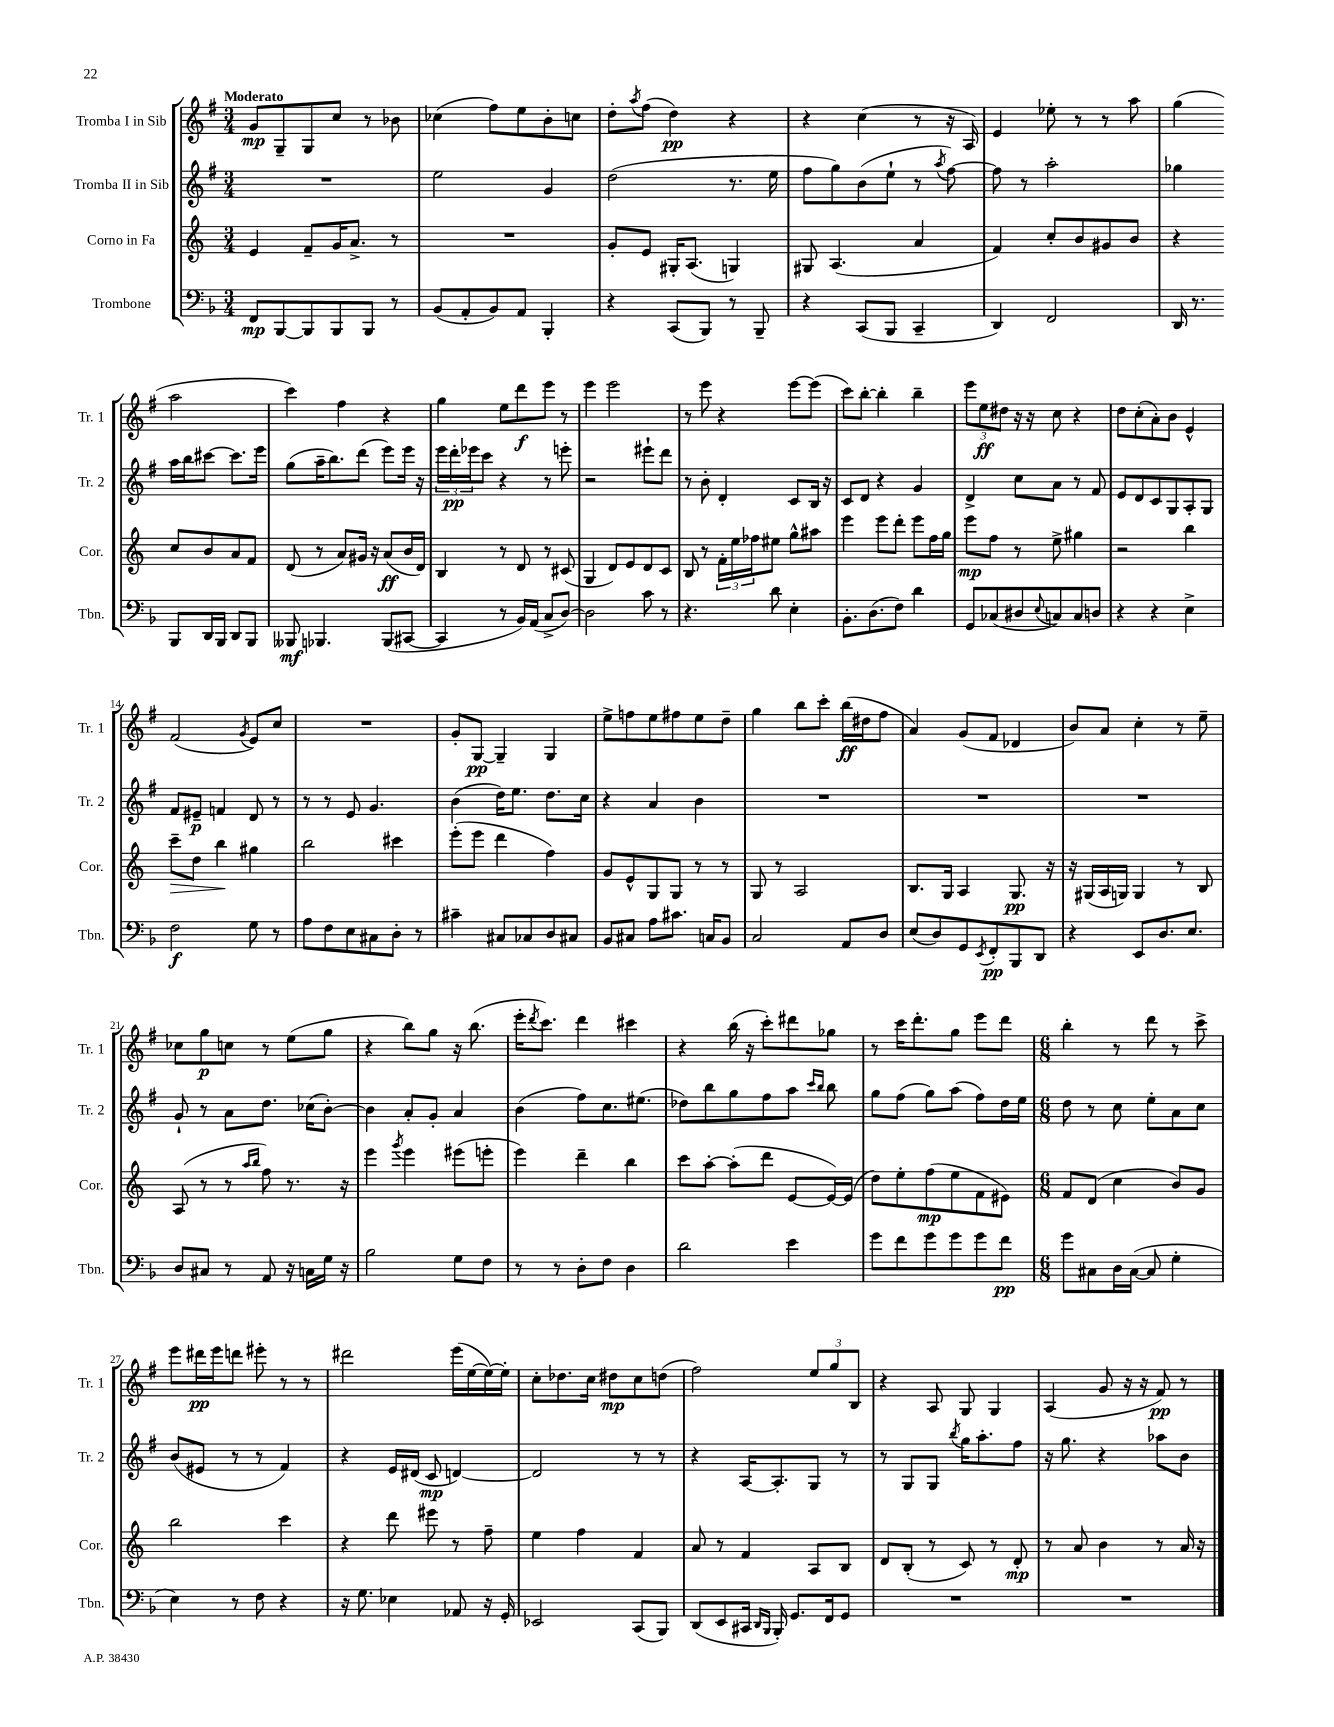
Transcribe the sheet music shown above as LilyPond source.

<<
\new StaffGroup <<
\new Staff = "s0" \with { instrumentName = "Tromba I in Sib" shortInstrumentName = "Tr. 1" } {
    \clef treble \key g \major \numericTimeSignature \time 3/4 \tempo "Moderato"
    g'8\mp g8-- g8 c''8 r8 bes'8 |
    ces''4( fis''8) e''8 b'8-. c''8 |
    d''8-. \acciaccatura { a''8 } fis''8( d''4\pp) r4 |
    r4 c''4( r8 r16 a16) |
    e'4 ees''8-. r8 r8 a''8 |
    g''4( a''2 |
    c'''4) fis''4 r4 |
    g''4 e''8 d'''8\f e'''8 r8 |
    e'''4 e'''2 |
    r8 e'''8 r4 e'''8~ e'''8( |
    c'''8) b''8~-. b''4-. b''4-- |
    \tuplet 3/2 { e'''8 e''8\ff dis''8 } r16 r16 c''8 r4 |
    d''8 c''8-.( a'8-.) b'8 e'4-^ |
    fis'2( \acciaccatura { g'8 } e'8) c''8 |
    R2. |
    g'8-. g8~\pp g4-- g4 |
    e''8-> f''8 e''8 fis''8 e''8 d''8-- |
    g''4 b''8 c'''8-. b''16\ff( dis''16 fis''8 |
    a'4) g'8( fis'8 des'4 |
    b'8) a'8 c''4-. r8 e''8-- |
    ces''8 g''8\p c''8 r8 e''8( g''8 |
    r4 b''8) g''8 r16 b''8.( |
    e'''16-. \acciaccatura { d'''8 } c'''8.) d'''4 cis'''4 |
    r4 b''16( r16 c'''8-.) dis'''8 ges''8 |
    r8 c'''16 d'''8.-. g''8 e'''8 d'''8 |
    \numericTimeSignature \time 6/8 b''4-. r8 d'''8 r8 c'''8-> |
    e'''8 dis'''16\pp e'''16 d'''8 eis'''8-. r8 r8 |
    dis'''2 e'''16( e''16~ e''16~) e''16-. |
    c''8-. des''8. c''16 dis''8\mp c''8 d''8( |
    fis''2) \tuplet 3/2 { e''8 g''8 b8 } |
    r4 a8 g8 g4 |
    a4( g'8 r16 r16 fis'8\pp) r8 \bar "|." |
}
\new Staff = "s1" \with { instrumentName = "Tromba II in Sib" shortInstrumentName = "Tr. 2" } {
    \clef treble \key g \major \numericTimeSignature \time 3/4
    R2. |
    e''2 g'4 |
    d''2( r8. e''16 |
    fis''8 g''8) b'8( e''8-! r8 \acciaccatura { a''8 } fis''8~) |
    fis''8 r8 a''2-. |
    ges''4 a''16 b''16 cis'''8~ cis'''8. e'''16 |
    g''8( a''16-- b''8.) d'''8( e'''8) e'''16 r16 |
    \tuplet 3/2 { e'''16 d'''16-.\pp ees'''16 } c'''8 r4 r8 e'''8-. |
    r2 eis'''8-! d'''8 |
    r8 b'8-. d'4-. c'8 b16 r16 |
    c'8 d'8 r4 g'4 |
    d'4-> c''8 a'8 r8 fis'8 |
    e'8 d'8 c'8 g8 a8-. g8 |
    fis'8 eis'8--\p f'4 d'8 r8 |
    r8 r8 e'8 g'4. |
    b'4( d''16) e''8. d''8. c''16 |
    r4 a'4 b'4 |
    R2. |
    R2. |
    R2. |
    g'8-! r8 a'8 d''8. ces''16( b'8~-.) |
    b'4 a'8-. g'8-. a'4 |
    b'4( fis''8) c''8. eis''8.( |
    des''8) b''8 g''8 fis''8 a''8 \grace { c'''16 b''16 } b''8 |
    g''8 fis''8( g''8) a''8( fis''8) d''16 e''16 |
    \numericTimeSignature \time 6/8 d''8 r8 c''8 e''8-. a'8 c''8 |
    b'8( eis'8 r8 r8 fis'4) |
    r4 e'16 dis'16( c'8\mp d'4~) |
    d'2 r8 r8 |
    r4 a16~ a8.-. g8 r8 |
    r8 g8 g8 \acciaccatura { b''8 } g''16 a''8.-. fis''8 |
    r16 g''8. r4 aes''8 b'8 \bar "|." |
}
\new Staff = "s2" \with { instrumentName = "Corno in Fa" shortInstrumentName = "Cor." } {
    \clef treble \key c \major \numericTimeSignature \time 3/4
    e'4 f'8-- g'16 a'8.-> r8 |
    R2. |
    g'8-. e'8 gis16-. a8.( g4) |
    gis8 a4.( a'4 |
    f'4) c''8-. b'8 gis'8 b'8 |
    r4 c''8 b'8 a'8 f'8 |
    d'8( r8 a'8) gis'16 r16 a'8\ff( b'16 d'16) |
    b4 r8 d'8 r8 cis'8( |
    g4 d'8) e'8 d'8 c'8 |
    b8 r8 \tuplet 3/2 { f'16-. e''16 fes''16 } eis''8 g''8-^ ais''8 |
    e'''4 e'''8 d'''8-. e'''8 f''16 g''16 |
    e'''8\mp f''8 r8 e''8-> gis''4 |
    r2 b''4 |
    c'''8--\> d''8 b''4\! gis''4 |
    b''2 cis'''4 |
    e'''8-.( e'''8 d'''4 f''4) |
    g'8 e'8-^ g8 g8 r8 r8 |
    g8 r8 a2 |
    b8. g16 a4 g8.\pp r16 |
    r16 gis16( a16 g16) g4 r8 b8 |
    a8( r8 r8 \grace { a''16 b''16 } f''8) r8. r16 |
    e'''4 \acciaccatura { g'''8 } e'''4 eis'''8( e'''8-. |
    e'''4) d'''4-- b''4 |
    c'''8 a''8~-. a''8-.( d'''8 e'8~ e'16~) e'16( |
    d''8) e''8-. f''8\mp( e''8 f'8 eis'8) |
    \numericTimeSignature \time 6/8 f'8 d'8( c''4 b'8) g'8 |
    b''2 c'''4 |
    r4 d'''8 eis'''8 r8 f''8-- |
    e''4 f''4 f'4 |
    a'8 r8 f'4 a8 b8 |
    d'8 b8-.( r8 c'8) r8 d'8-.\mp |
    r8 a'8 b'4 r8 a'16 r16 \bar "|." |
}
\new Staff = "s3" \with { instrumentName = "Trombone" shortInstrumentName = "Tbn." } {
    \clef bass \key f \major \numericTimeSignature \time 3/4
    f,8\mp bes,,8~ bes,,8 bes,,8 bes,,8 r8 |
    bes,8( a,8-. bes,8) a,8 bes,,4-. |
    r4 c,8( bes,,8) r8 bes,,8-- |
    r4 c,8( bes,,8 c,4-- |
    d,4) f,2 |
    d,16 r8. bes,,8 d,16 bes,,16 d,8 bes,,8 |
    beses,,8\mf bes,,4. bes,,8( cis,8~ |
    cis,4 r8 bes,16) a,16( c8-> d8~) |
    d2 c'8 r8 |
    r4. d'8 e4-. |
    bes,8.-. d8.( f8) d'4 |
    g,8 ces8( dis8 \appoggiatura { e8 } c8) c8 d8 |
    r4 r4 e4-> |
    f2\f g8 r8 |
    a8 f8 e8 cis8 d8-. r8 |
    cis'4-- cis8 ces8 d8 cis8 |
    bes,8 cis8 a8 cis'8. c16 bes,8 |
    c2 a,8 d8 |
    e8( d8) g,8 \acciaccatura { e,8 } f,8-.\pp bes,,8 d,8 |
    r4 e,8 d8. e8. |
    d8 cis8 r8 a,8 r16 c16 g16 r16 |
    bes2 g8 f8 |
    r8 r8 d8-. f8 d4 |
    d'2 e'4 |
    g'8 f'8 g'8 g'8 g'8 f'8\pp |
    \numericTimeSignature \time 6/8 g'8 cis8 d16 cis16~( cis8 g4-. |
    e4) r8 f8 r4 |
    r16 g8. ees4 aes,8 r16 g,16-. |
    ees,2 c,8( bes,,8) |
    d,8( e,8 cis,16 \grace { d,16 bes,,16 } bes,,16-.) g,8. f,16 g,8 |
    R2. |
    R2. \bar "|." |
}
>>
>>
